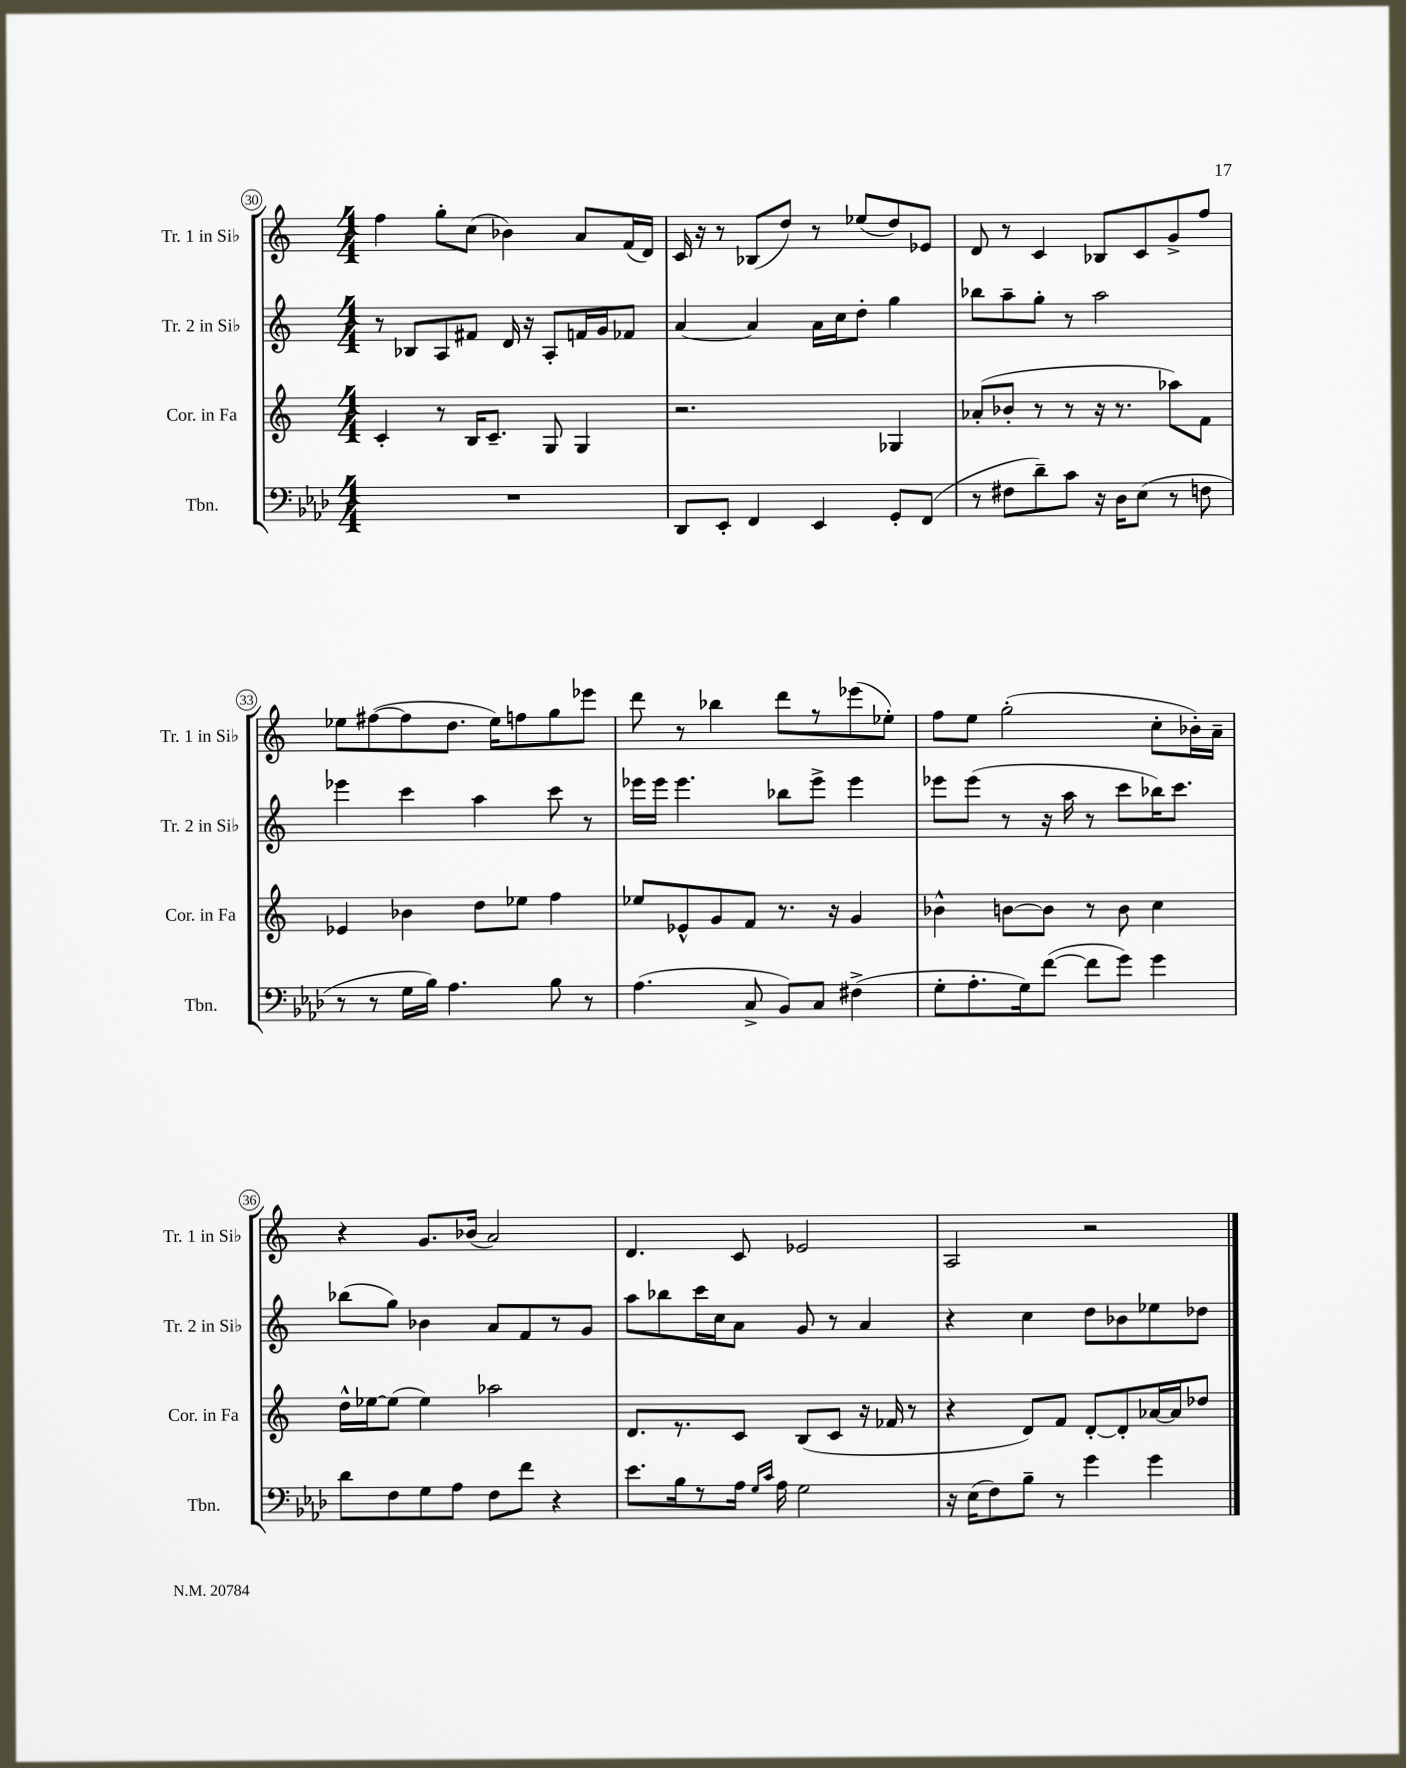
<<
\new StaffGroup <<
\new Staff = "s0" \with { instrumentName = "Tr. 1 in Sib" shortInstrumentName = "Tr. 1 in Sib" } {
    \clef treble \key c \major \numericTimeSignature \time 4/4
    \autoBeamOff f''4 g''8[-. c''8]( bes'4) a'8[ f'16( d'16]) |
    c'16 r16 r8 bes8[( d''8]) r8 ees''8[( d''8) ees'8] |
    d'8 r8 c'4 bes8[ c'8 g'8-> f''8] |
    ees''8[ fis''8~( fis''8 d''8.] ees''16[) f''8 g''8 ees'''8] |
    d'''8 r8 bes''4 d'''8[ r8 ees'''8( ees''8]-.) |
    f''8[ e''8] g''2-.( c''8[-. bes'16-.) a'16]-- |
    r4 g'8.[ bes'16]( a'2) |
    d'4. c'8 ees'2 |
    a2 r2 \bar "|." |
}
\new Staff = "s1" \with { instrumentName = "Tr. 2 in Sib" shortInstrumentName = "Tr. 2 in Sib" } {
    \clef treble \key c \major \numericTimeSignature \time 4/4
    \autoBeamOff r8 bes8[ a8 fis'8] d'16 r16 a8[-. f'16 g'16 fes'8] |
    a'4~ a'4 a'16[ c''16 d''8]-. g''4 |
    bes''8[ a''8-- g''8]-. r8 a''2 |
    ees'''4 c'''4 a''4 c'''8 r8 |
    ees'''16[ ees'''16] ees'''4. bes''8[ ees'''8]-> ees'''4 |
    ees'''8[ ees'''8]( r8 r16 a''16 r8 c'''8[ bes''16) c'''8.] |
    bes''8[( g''8]) bes'4 a'8[ f'8 r8 g'8] |
    a''8[ bes''8 c'''16 c''16 a'8] g'8 r8 a'4 |
    r4 c''4 d''8[ bes'8 ees''8 des''8] \bar "|." |
}
\new Staff = "s2" \with { instrumentName = "Cor. in Fa" shortInstrumentName = "Cor. in Fa" } {
    \clef treble \key c \major \numericTimeSignature \time 4/4
    \autoBeamOff c'4-. r8 b16[ c'8.]-- g8 g4 |
    r2. ges4 |
    aes'8[-.( bes'8]-. r8 r8 r16 r8. aes''8[) f'8] |
    ees'4 bes'4 d''8[ ees''8] f''4 |
    ees''8[ ees'8-^ g'8 f'8] r8. r16 g'4 |
    bes'4-^ b'8[~ b'8] r8 b'8 c''4 |
    d''16[-^ ees''16~ ees''8]( ees''4) aes''2 |
    d'8.[ r8. c'8] b8[( c'8] r16 fes'16 r8 |
    r4 d'8[) f'8] d'8[~-. d'8-. aes'16~ aes'16 des''8] \bar "|." |
}
\new Staff = "s3" \with { instrumentName = "Tbn." shortInstrumentName = "Tbn." } {
    \clef bass \key aes \major \numericTimeSignature \time 4/4
    \autoBeamOff R1 |
    des,8[ ees,8]-. f,4 ees,4 g,8[-. f,8]( |
    r8 fis8[ des'8--) c'8] r16 des16[ ees8]( r8 f8 |
    r8 r8 g16[ bes16]) aes4. bes8 r8 |
    aes4.( c8-> bes,8[) c8] fis4->( |
    g8[-. aes8.-. g16) f'8]~( f'8[ g'8]) g'4 |
    des'8[ f8 g8 aes8] f8[ f'8] r4 |
    ees'8.[ bes16 r8 aes16] \grace { g16[ c'16] } aes16 g2 |
    r16 ees16[( f8) bes8]-- r8 g'4 g'4 \bar "|." |
}
>>
>>
\layout { \context { \Score currentBarNumber = #30 \override BarNumber.stencil = #(make-stencil-circler 0.1 0.3 ly:text-interface::print) } }
